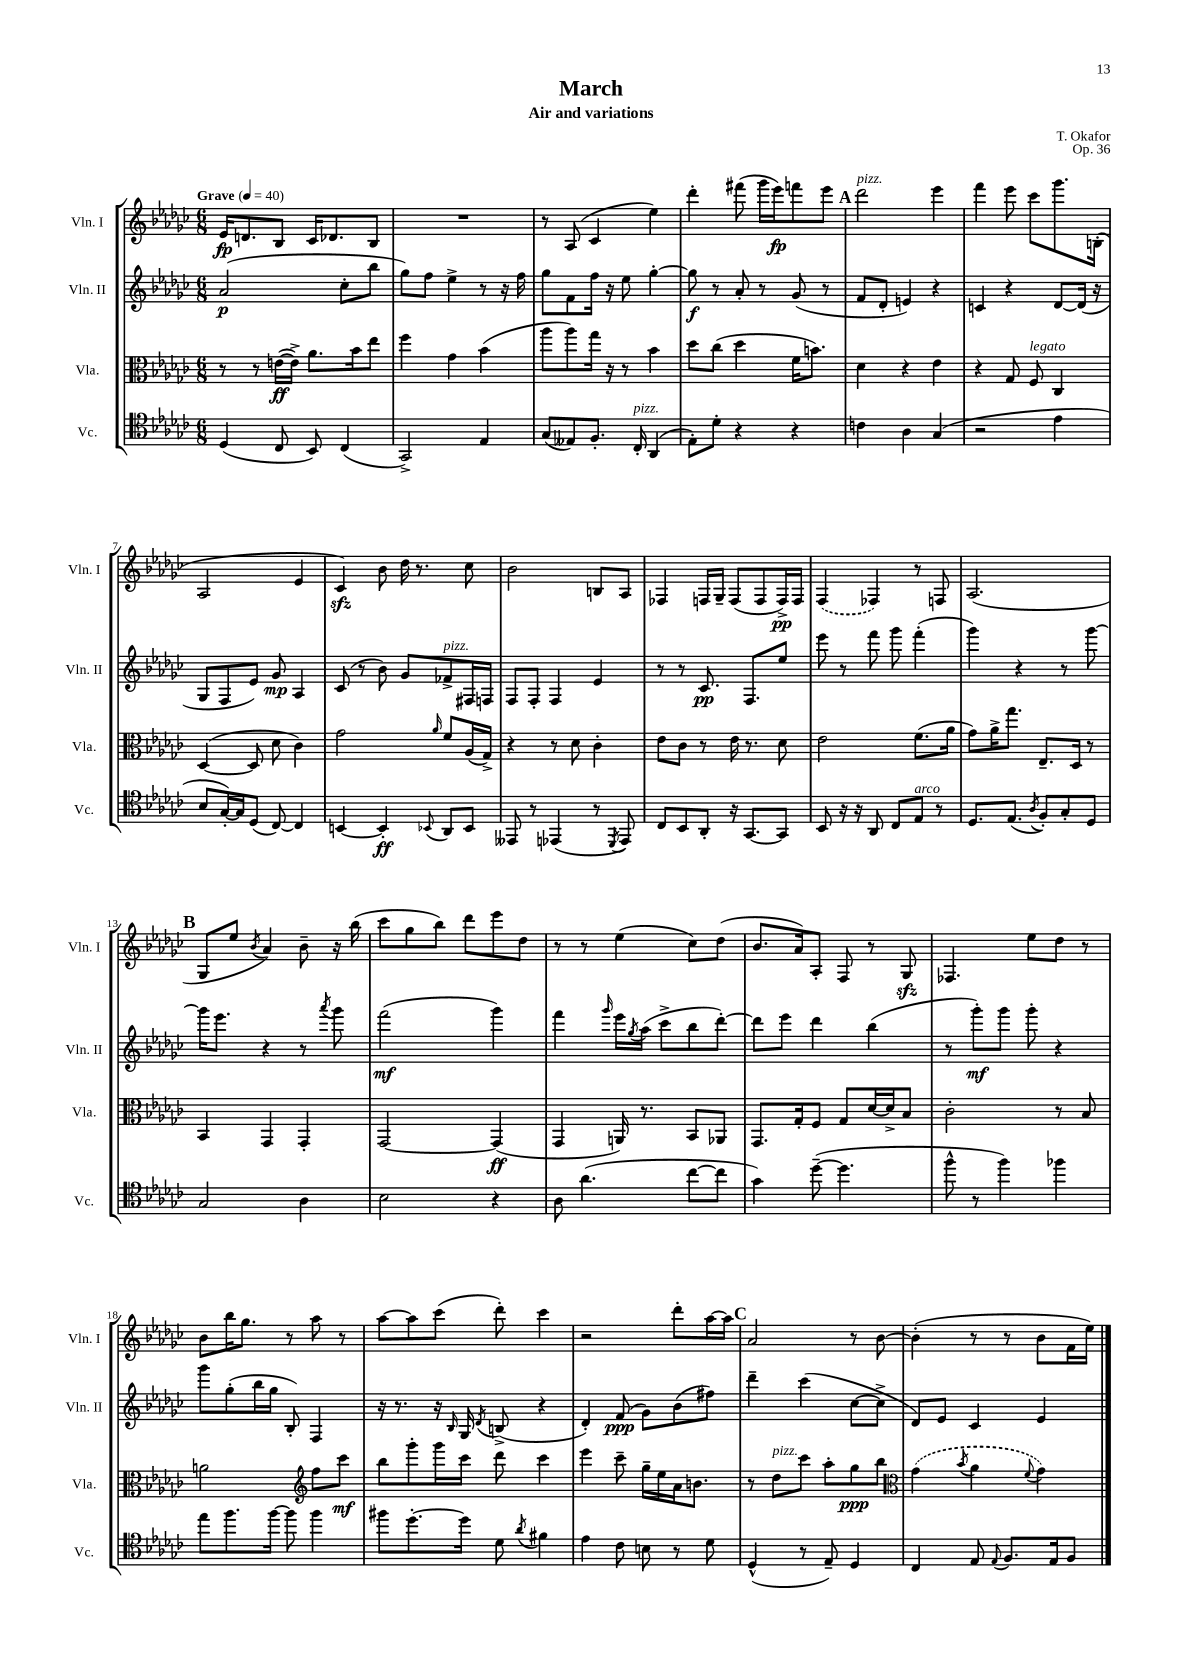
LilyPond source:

\header { title = "March" composer = "T. Okafor" subtitle = "Air and variations" opus = "Op. 36" }
<<
\new StaffGroup <<
\new Staff = "s0" \with { instrumentName = "Vln. I" shortInstrumentName = "Vln. I" } {
    \clef treble \key ges \major \numericTimeSignature \time 6/8 \tempo "Grave" 4 = 40
    ees'16\fp d'8. bes8 ces'16 des'8. bes8 |
    R2. |
    r8 aes8( ces'4 ees''4) |
    des'''4-. fis'''8( ges'''16 ees'''16\fp) f'''8 ees'''8 |
    \mark \markup { \bold "A" } des'''2^\markup { \italic "pizz." } ees'''4 |
    f'''4 ees'''8 ces'''8 ges'''8. b16-.( |
    aes2 ees'4 |
    ces'4\sfz) bes'8 des''16 r8. ces''8 |
    bes'2 b8 aes8 |
    fes4 f16 ges16-- f8( f8 f16->\pp) f16 |
    \once \slurDashed f4( fes4) r8 f8 |
    aes2.( |
    \mark \markup { \bold "B" } ges8 ees''8 \acciaccatura { bes'8 } aes'4) bes'8-- r16 bes''16( |
    ces'''8 ges''8 bes''8) des'''8 ees'''8 des''8 |
    r8 r8 ees''4( ces''8) des''8( |
    bes'8. aes'16) aes8-. f8 r8 ges8\sfz |
    fes4. ees''8 des''8 r8 |
    bes'8 bes''16 ges''8. r8 aes''8 r8 |
    aes''8~ aes''8 ces'''8( des'''8-.) ces'''4 |
    r2 des'''8-. aes''16~ aes''16 |
    \mark \markup { \bold "C" } aes'2 r8 bes'8~ |
    bes'4-.( r8 r8 bes'8 f'16 ees''16) \bar "|." |
}
\new Staff = "s1" \with { instrumentName = "Vln. II" shortInstrumentName = "Vln. II" } {
    \clef treble \key ges \major \numericTimeSignature \time 6/8
    aes'2\p( ces''8-. bes''8 |
    ges''8) f''8 ees''4-> r8 r16 f''16 |
    ges''8 f'8 f''16 r16 ees''8 ges''4~-. |
    ges''8\f r8 aes'8-. r8 ges'8( r8 |
    \mark \markup { \bold "A" } f'8 des'8-. e'4) r4 |
    c'4 r4 des'8~ des'16( r16 |
    ges8 f8 ees'8) ges'8\mp aes4 |
    ces'8( r8 bes'8) ges'8 fes'8->^\markup { \italic "pizz." } fis16 f16 |
    f8 f8-. f4 ees'4 |
    r8 r8 ces'8.\pp f8. ees''8 |
    ees'''8 r8 f'''8 ges'''8 f'''4-.( |
    ges'''4) r4 r8 ges'''8~ |
    \mark \markup { \bold "B" } ges'''16 ees'''8. r4 r8 \acciaccatura { aes'''8 } ges'''8 |
    f'''2\mf( ges'''4) |
    f'''4 \grace { ges'''16 } ees'''16 \acciaccatura { ges''8 } aes''16( ces'''8-> bes''8 des'''8~-.) |
    des'''8 ees'''8 des'''4 bes''4( |
    r8 ges'''8-.\mf) ges'''8 ges'''8-. r4 |
    ges'''8 ges''8-.( bes''16 ges''16 bes8-.) f4 |
    r16 r8. r16 \grace { bes16 } ges16 \acciaccatura { des'8 } b8->( r4 |
    des'4-.) f'8\ppp( ges'8) bes'8( fis''8) |
    \mark \markup { \bold "C" } des'''4-- ces'''4( ces''8~ ces''8-> |
    des'8) ees'8 ces'4 ees'4 \bar "|." |
}
\new Staff = "s2" \with { instrumentName = "Vla." shortInstrumentName = "Vla." } {
    \clef alto \key ges \major \numericTimeSignature \time 6/8
    r8 r8 e'16~\ff( e'16->) aes'8. bes'16 ees''8 |
    f''4 ges'4 bes'4( |
    aes''8 aes''8) ges''16 r16 r8 bes'4 |
    des''8 ces''8( des''4 f'16 b'8.) |
    \mark \markup { \bold "A" } des'4 r4 ees'4 |
    r4 ges8 f8^\markup { \italic "legato" } ces4 |
    des4~( des8 des'8 ces'4) |
    ges'2 \grace { aes'16 } f'8 aes16( ges16->) |
    r4 r8 des'8 ces'4-. |
    ees'8 ces'8 r8 ees'16 r8. des'8 |
    ees'2 f'8.( aes'16 |
    ges'8) aes'16-> ges''8. ees8.-- des16 r8 |
    \mark \markup { \bold "B" } bes,4 ges,4 ges,4-. |
    ges,2~ ges,4\ff( |
    ges,4 a,16) r8. bes,8 aes,8 |
    ges,8. ges16-. f8 ges8 des'16~ des'16-> bes8 |
    ces'2-. r8 bes8 |
    a'2 \clef treble f''8 ces'''8\mf |
    bes''8 ges'''8-. ges'''16 ces'''16 des'''8 ces'''4 |
    ees'''4 ces'''8-- ges''16-- ees''16 aes'16 b'8. |
    \mark \markup { \bold "C" } r8 des''8^\markup { \italic "pizz." } ces'''8 aes''8-. ges''8\ppp bes''8 |
    \clef alto \once \slurDashed ges'4( \acciaccatura { bes'8 } aes'4 \appoggiatura { f'8 } ges'4) \bar "|." |
}
\new Staff = "s3" \with { instrumentName = "Vc." shortInstrumentName = "Vc." } {
    \clef tenor \key ges \major \numericTimeSignature \time 6/8
    des4( ces8 bes,8) ces4( |
    ges,2->) ees4 |
    ges8( eeses8) f8.-. ces16-.^\markup { \italic "pizz." } aes,4( |
    ees8-.) des'8-. r4 r4 |
    \mark \markup { \bold "A" } c'4 aes4 ges4( |
    r2 ees'4 |
    bes8 ges16~-.) ges16 des8( ces8~) ces4 |
    b,4~ b,4-.\ff \appoggiatura { bes,8 } aes,8 bes,8 |
    eeses,8 r8 ees,4( r8 \acciaccatura { des,8 } ees,8) |
    ces8 bes,8 aes,8-. r16 ges,8.~ ges,8 |
    bes,8 r16 r16 aes,8 ces8 ees8^\markup { \italic "arco" } r8 |
    des8. ees8.( \acciaccatura { aes8 } f8-.) ges8-. des8 |
    \mark \markup { \bold "B" } ges2 aes4 |
    bes2 r4 |
    aes8 aes'4.( ces''8~ ces''8 |
    ges'4) des''8~--( des''4. |
    f''8-^ r8 f''4) fes''4 |
    ees''8 f''8. f''16~ f''8 f''4 |
    fis''8 des''8.~-. des''16 des'8 \acciaccatura { aes'8 } fis'4 |
    ees'4 ces'8 b8 r8 des'8 |
    \mark \markup { \bold "C" } des4-^( r8 ees8--) des4 |
    ces4 ees8 \appoggiatura { ees8 } f8. ees16 f8 \bar "|." |
}
>>
>>
